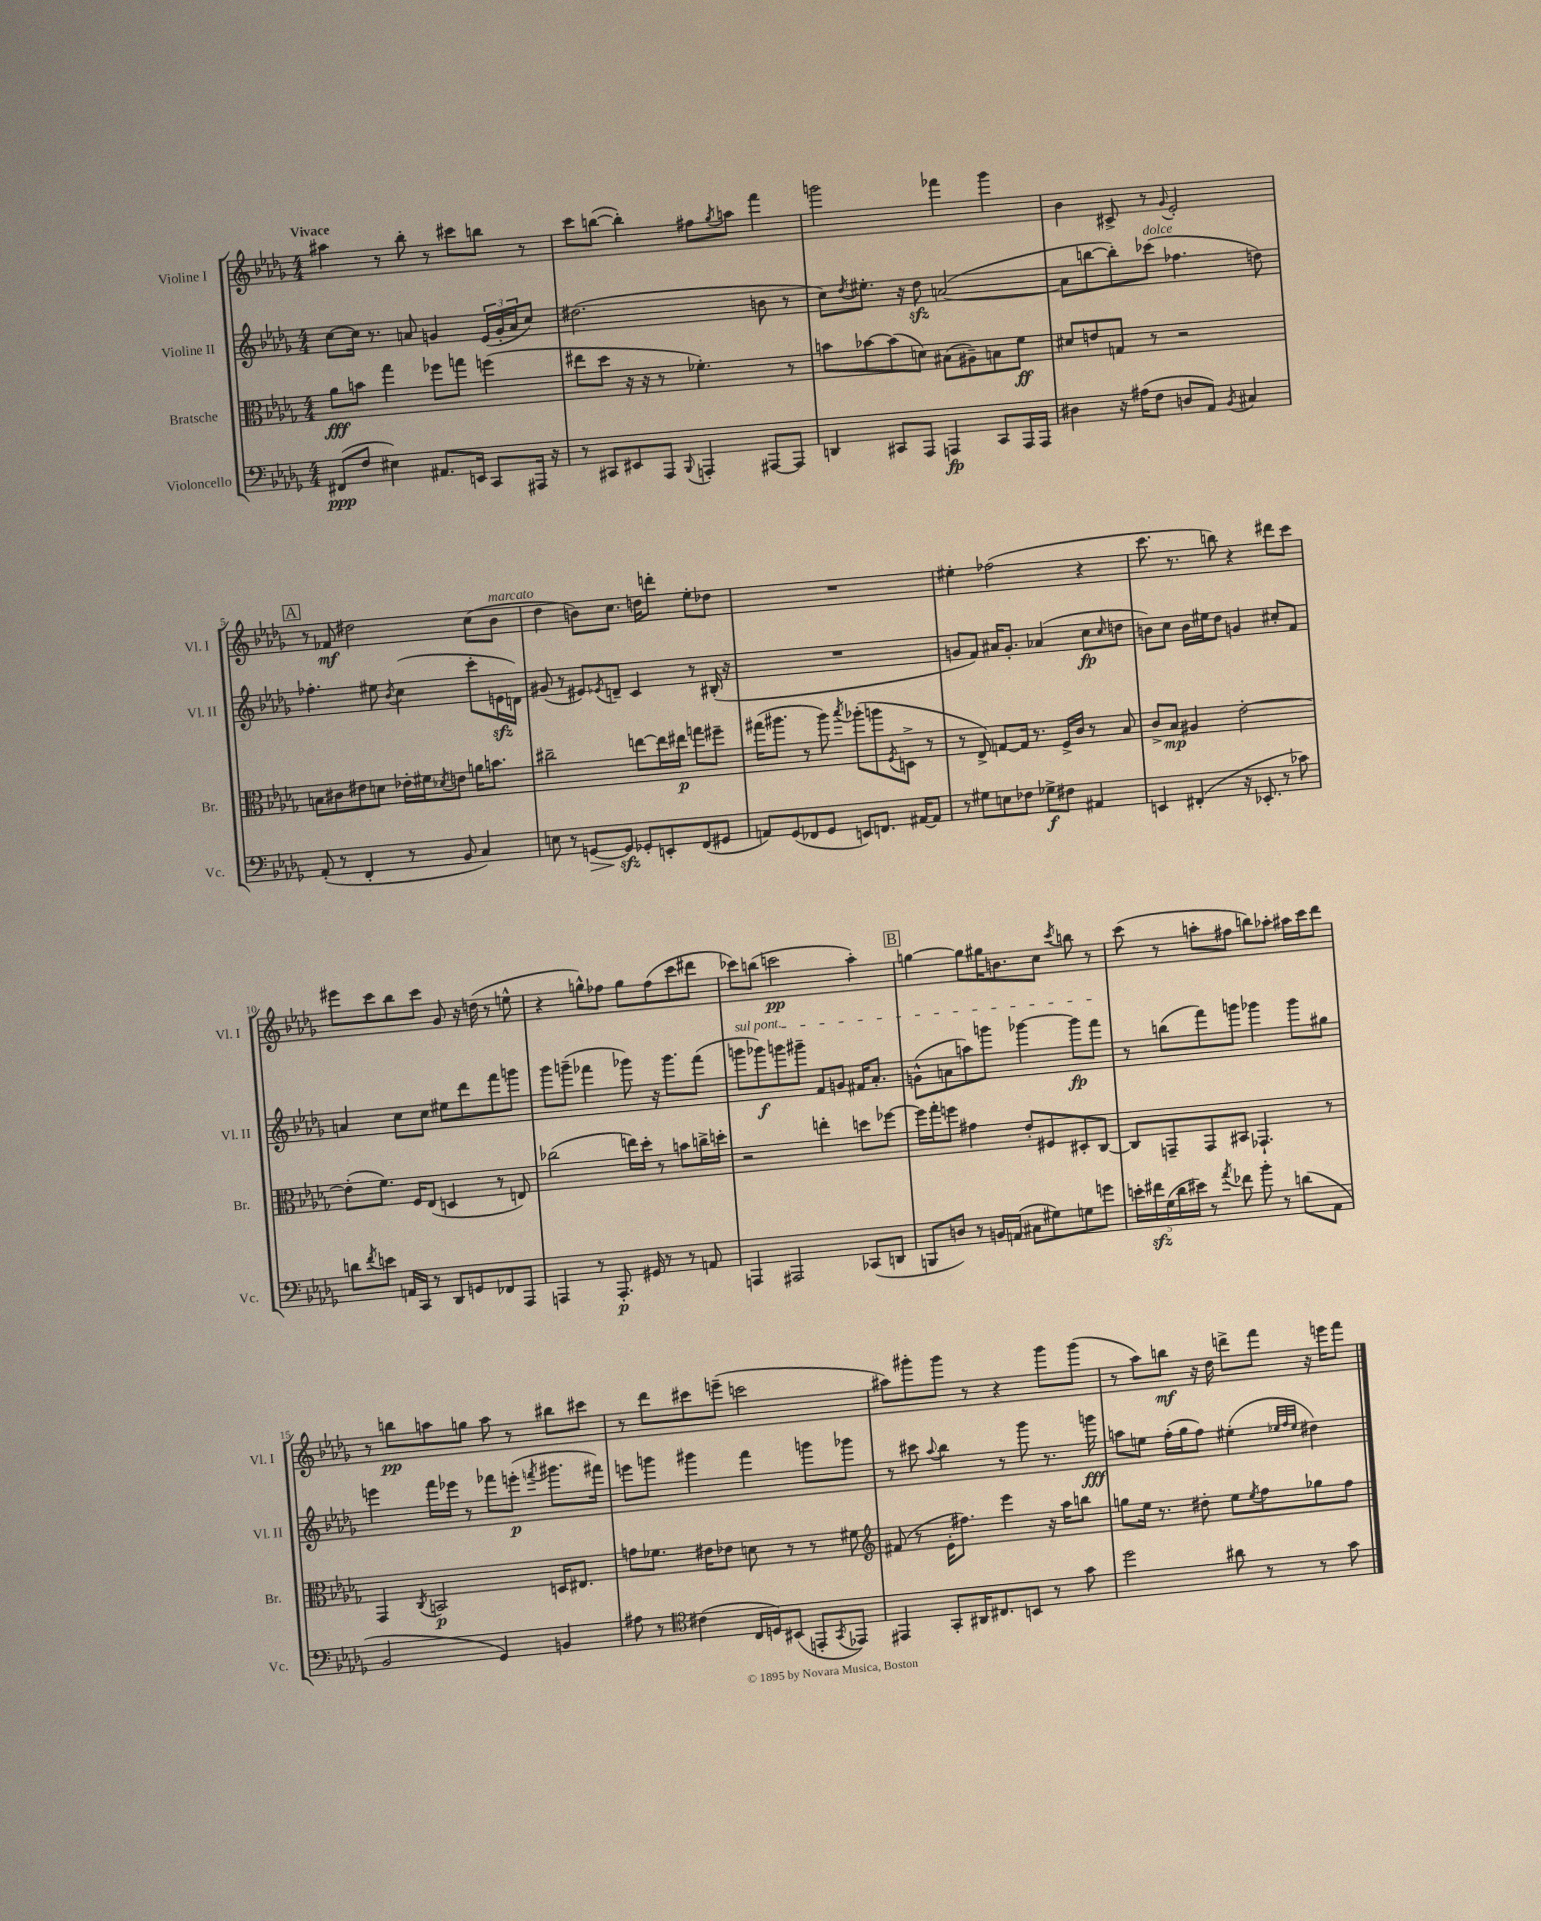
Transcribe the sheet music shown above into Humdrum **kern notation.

**kern	**dynam	**kern	**dynam	**kern	**dynam	**kern	**dynam
*part4	*part4	*part3	*part3	*part2	*part2	*part1	*part1
*staff4	*staff4	*staff3	*staff3	*staff2	*staff2	*staff1	*staff1
*I"Violoncello	*	*I"Bratsche	*	*I"Violine II	*	*I"Violine I	*
*I'Vc.	*	*I'Br.	*	*I'Vl. II	*	*I'Vl. I	*
*clefF4	*	*clefC3	*	*clefG2	*	*clefG2	*
*k[b-e-a-d-g-]	*	*k[b-e-a-d-g-]	*	*k[b-e-a-d-g-]	*	*k[b-e-a-d-g-]	*
*M4/4	*	*M4/4	*	*M4/4	*	*M4/4	*
=1	=1	=1	=1	=1	=1	=1	=1
!	!	!	!	!	!	!LO:TX:a:B:t=Vivace	!
(8FF#X/L	ppp	8a-\L	fff	[8cc\L	.	4aa#X\	.
8F/J	.	8bn\J	.	16cc\Jk]	.	.	.
.	.	.	.	8.r	.	.	.
4E#X\)	.	4gg-\	.	.	.	8r	.
.	.	.	.	8an/	.	8bb-'\	.
8.AA#X/L	.	8ff-X\L	.	4gn/	.	8r	.
.	.	8ggn\J	.	.	.	8ccc#X\L	.
16EEn/Jk	.	.	.	.	.	.	.
8CC/L	.	(4ffn\	.	(24e-/LL	.	8bbn\J	.
.	.	.	.	24g'/	.	.	.
.	.	.	.	24a/J	.	.	.
16AAA#X/Jk	.	.	.	8cc/J)	.	8r	.
16r	.	.	.	.	.	.	.
=2	=2	=2	=2	=2	=2	=2	=2
8r	.	8ee#X\L	.	(2.dd#X\	.	8ccc\L	.
8CC#X/L	.	8dd-\J	.	.	.	([8bbn\J	.
8EE#X/	.	16r	.	.	.	4bb'\])	.
.	.	16r	.	.	.	.	.
8AAA-/J	.	8r	.	.	.	.	.
8qqBBB-/	.	.	.	.	.	.	.
4AAAn'/	.	4.f-X'\)	.	.	.	8ff#X\L	.
.	.	.	.	.	.	8qgg-/	.
.	.	.	.	.	.	8aan\J	.
[8AAA#X/L	.	.	.	8bn\	.	4fff\	.
8AAA#/J]	.	8r	.	8r	.	.	.
=3	=3	=3	=3	=3	=3	=3	=3
4DDn/	.	8bn\L	.	8cc\L)	.	2gggn\	.
.	.	.	.	8qdd-/	.	.	.
.	.	[8b-X\	.	8.ee#X'\J	.	.	.
8CC#X/L	.	(8b-\]	.	.	.	.	.
.	.	.	.	16r	.	.	.
8AAA-/J	.	8dn\J)	.	8dd-zz\	.	.	.
4AAAn/	fp	(8B#X\L	.	([2an/	.	4fff-X\	.
.	.	8A#X~\)	.	.	.	.	.
8CC#/L	.	8Bn\	.	.	.	4ggg\	.
16AAA/L	.	8f\J	ff	.	.	.	.
16AAA/JJ	.	.	.	.	.	.	.
=4	=4	=4	=4	=4	=4	=4	=4
4D#X\	.	8d#X/L	.	8a\L]	.	4b-\	.
.	.	8en/	.	[8bbn\	.	.	.
16r	.	8Gn/J	.	8bb'\])	.	8c#X^/	.
(16A#X\KL	.	.	.	.	.	.	.
!	!	!	!	!LO:TX:a:i:t=dolce	!	!	!
8F\J	.	8r	.	(8ccc-X\J	.	8r	.
.	.	.	.	.	.	8qqg-/	.
8Dn/L	.	2r	.	4.ff-X\	.	2e-'/	.
8AA-/J)	.	.	.	.	.	.	.
8qBB-/	.	.	.	.	.	.	.
4C#X/	.	.	.	.	.	.	.
.	.	.	.	8ddn\)	.	.	.
!!LO:LB:g=z
!!LO:REH:place=s1:t=A
=5	=5	=5	=5	=5	=5	=5	=5
(8AA-'/	.	8Bn\L	.	4.ff-X'\	.	8r	.
8r	.	8c#X\	.	.	.	8f-X/	mf
4FF'/	.	8e#X\	.	.	.	2dd#X\	.
.	.	8dn\J	.	8ee#X\	.	.	.
.	.	.	.	8qb-/	.	.	.
8r	.	16e-X'\LL	.	(4cc\	.	.	.
.	.	16f#X\J	.	.	.	.	.
.	.	8qd-X/	.	.	.	.	.
8BB-/	.	8en\J	.	.	.	.	.
4C/)	.	16an\KL	.	8ccc'\L	.	(8cc\L	.
.	.	8.bn\J	.	.	.	.	.
!	!	!	!	!	!	!LO:TX:a:i:t=marcato	!
.	.	.	.	16enzz\L	.	8b-\J	.
.	.	.	.	16dn\JJ)	.	.	.
=6	=6	=6	=6	=6	=6	=6	=6
8En\	.	2cc#X~\	.	(8g#X/	.	4dd-\	.
8r	.	.	.	8r	.	.	.
!	!LO:HP:b	!	!	!	!	!	!
[8GGn/L	>	.	.	8e#X/L)	.	8bn\L)	.
.	.	.	.	8qe-X/	.	.	.
8GGzz/J]	.	.	.	8dn~/J	.	8.cc\J	.
8GG-X'/L	]	[8een\L	.	4c/	.	.	.
.	.	.	.	.	.	16ddn\KL	.
8EEn'/	.	16ee\L]	.	.	.	8dddn'\J	.
.	.	16ee#X\JJ	p	.	.	.	.
(8FF/	.	8ggn\L	.	8r	.	8ee-'\L	.
8GG#X/J	.	8ff#X~\J	.	(16B#X'/	.	8dd-X\J	.
.	.	.	.	16r	.	.	.
=7	=7	=7	=7	=7	=7	=7	=7
8AAn/L)	.	(16gg#X\KL	.	1r	.	1r	.
.	.	8.aa#X\J	.	.	.	.	.
(8GG-/	.	.	.	.	.	.	.
8FF-X/	.	8r	.	.	.	.	.
8GG-/J	.	8aa#\)	.	.	.	.	.
.	.	8qbb-/	.	.	.	.	.
8EEn/L)	.	(8aa-X'\L	.	.	.	.	.
8.FFn/J	.	8aan\	.	.	.	.	.
.	.	8qF/	.	.	.	.	.
.	.	8Dn^\J	.	.	.	.	.
[16AA#X/KL	.	.	.	.	.	.	.
8AA#/J]	.	8r	.	.	.	.	.
=8	=8	=8	=8	=8	=8	=8	=8
8r	.	8r	.	8gn/L	.	4ee#X'\	.
8G#X\L	.	8E-^/)	.	8f/J)	.	.	.
8En\	.	[8Gn/L	.	16a#X/KL	.	(2ff-X\	.
.	.	.	.	8.g'/J	.	.	.
8F-X\J	.	16G/Jk]	.	.	.	.	.
.	.	8.r	.	.	.	.	.
8G-X^\L	f	.	.	(4a-X/	.	.	.
8F#X\J	.	16F^/LL	.	.	.	.	.
.	.	16c/JJ	.	.	.	.	.
4AA#X/	.	8r	.	8cc\L	fp	4r	.
.	.	.	.	16qqcc/	.	.	.
.	.	8B-/	.	8ddn\J	.	.	.
=9	=9	=9	=9	=9	=9	=9	=9
4EEn/	.	8c^/L	.	8bn\L)	.	8.ccc\	.
.	.	8B-/J	mp	8cc\J	.	.	.
.	.	.	.	.	.	8.r	.
(4FF#X'/	.	4A#X/	.	16b\LL	.	.	.
.	.	.	.	16ee#X\J	.	.	.
.	.	.	.	8dd-\J	.	8bbn\)	.
16r	.	[2e-'\	.	4gn/	.	4r	.
8.EE-X'/	.	.	.	.	.	.	.
8r	.	.	.	8cc#X'/L	.	8ddd#X\L	.
8c-X\)	.	.	.	8f/J	.	8ccc\J	.
!!LO:LB:g=z
=10	=10	=10	=10	=10	=10	=10	=10
8dn\L	.	(8e-'\L]	.	4an/	.	8eee#X\L	.
8qf/	.	.	.	.	.	.	.
8en\J	.	8.f\J)	.	.	.	8ccc\	.
16AAn/LL	.	.	.	8cc\L	.	8bb-\	.
16CC/JJ	.	16F/KL	.	.	.	.	.
8r	.	(8E-/J	.	8cc\J	.	8ccc\J	.
8DD-/L	.	4Dn/	.	8ee#X\L	.	8g-/	.
8GGn/	.	.	.	8ddd-\	.	16r	.
.	.	.	.	.	.	(16ddn\	.
8FF-X/	.	8r	.	8fff\	.	8r	.
8AAA-/J	.	8En/)	.	8gggn\J	.	8een^^\	.
=11	=11	=11	=11	=11	=11	=11	=11
4AAAn/	.	(2cc-X\	.	8ggg-\L	.	4r	.
.	.	.	.	(8gggn~\J	.	.	.
8r	.	.	.	4fff-X\	.	8ggn^^\L)	.
8.AAA'/	p	.	.	.	.	8ff-X\J	.
.	.	16een\LL)	.	8ggg-X\)	.	8gg\L	.
16GG#X/	.	16dd-'\JJ	.	.	.	.	.
8r	.	8r	.	16r	.	(8ff-\	.
.	.	.	.	8.ggg-\L	.	.	.
8r	.	8bn\L	.	.	.	8ccc\	.
8AAn/	.	16ccn^\L	.	(8fff-\J	.	8ddd#X\J	.
.	.	16ddn'\JJ	.	.	.	.	.
=12	=12	=12	=12	=12	=12	=12	=12
!	!	!	!	!LO:TX:a:i:t=sul pont.	!	!	!
4AAAn/	.	2r	.	8gggn\L	.	8ccc-X\L)	.
.	.	.	.	8ggg-X\)	f	(8bbn\J	.
2AAA#X/	.	.	.	8gggn\	.	2cccn\	pp
.	.	.	.	8ggg#X~\J	.	.	.
.	.	4een'\	.	8f/L	.	.	.
.	.	.	.	8gn/J	.	.	.
(8CC-X/L	.	8ddn\L	.	16f#X/KL	.	4aa-'\)	.
.	.	.	.	8.a-'/J	.	.	.
8DDn/J	.	[8ff-X\J	.	.	.	.	.
!!LO:REH:place=s1:t=B
=13	=13	=13	=13	=13	=13	=13	=13
8BBBn/L	.	16ff-\LL]	.	(8gn^^\L	.	[4ggn\	.
.	.	16gg-'\J	.	.	.	.	.
8Dn/J)	.	8ffn\J	.	8an\	.	.	.
8r	.	4g#X\	.	8aan\)	.	8gg\L]	.
16BBn/LL	.	.	.	8gggn\J	.	16gg#X\K	.
(16AAn/JJ	.	.	.	.	.	8.bn\	.
8C#X\L	.	8e-'/L	.	[4ggg-X\	.	.	.
8G#X\)	.	8F#X/	.	.	.	8cc\J	.
.	.	.	.	.	.	8qccc/	.
8Gn\	.	8D#X'/	.	8ggg-\L]	fp	8bbn\	.
8gn\J	.	[8C/J	.	8fff\J	.	8r	.
=14	=14	=14	=14	=14	=14	=14	=14
20en'\LL	.	8C/L]	.	8r	.	(8ccc\	.
20f#Xzz\	.	.	.	.	.	.	.
(20G-\	.	.	.	.	.	.	.
.	.	8GGn~/	.	(8bbn\L	.	8r	.
20d-\	.	.	.	.	.	.	.
20e#X\JJ)	.	.	.	.	.	.	.
8r	.	8GG/	.	8fff\)	.	8aan'\L	.
8qa-/	.	.	.	.	.	.	.
8f-X\	.	8BB#X/J	.	8gggn\J	.	8ff#X\J	.
8b-'\	.	4.GG-X`/	.	4ggg-X\	.	8bbn\L)	.
8r	.	.	.	.	.	8aa-X'\J	.
(8dn\L	.	.	.	8ggg-\L	.	16aa#X\LL	.
.	.	.	.	.	.	16ccc\J	.
8AA-\J	.	8r	.	8gg#X\J	.	8ddd-\J	.
!!LO:LB:g=z
=15	=15	=15	=15	=15	=15	=15	=15
2BB-/	.	4GG-/	.	4eeen\	.	8r	.
.	.	.	.	.	.	8bbn\L	pp
.	.	8qC/	.	.	.	.	.
.	.	2BBn/	p	16fff\LL	.	8aan\	.
.	.	.	.	16eee-X\JJ	.	.	.
.	.	.	.	8r	.	8ggn\J	.
4GG-/)	.	.	.	8fff-X\L	.	8aa\	.
.	.	.	.	(8eeen'\J	p	8r	.
.	.	.	.	8qfffn/	.	.	.
4BBn/	.	16Dn/KL	.	8.ggg#X\L	.	8bb#X\L	.
.	.	8.E#X/J	.	.	.	.	.
.	.	.	.	.	.	8ccc#X\J	.
.	.	.	.	16fff#X\Jk)	.	.	.
=16	=16	=16	=16	=16	=16	=16	=16
8A#X\	.	8gn\L	.	8eeen\L	.	8r	.
8r	.	8.f-X\J	.	8gggn\J	.	8ddd-\L	.
*clefC4	*	*	*	*	*	*	*
(4c#X\	.	.	.	4ggg#X\	.	8ccc#X\	.
.	.	16e#X\KL	.	.	.	.	.
.	.	8e-X\J	.	.	.	(8eeen~\J	.
16C/LL	.	8dn\	.	4fff\	.	2cccn\	.
16Dn/J)	.	.	.	.	.	.	.
(8BB#X/J	.	8r	.	.	.	.	.
8EEn'/L	.	8r	.	8gggn\L	.	.	.
8qGG-/	.	.	.	.	.	.	.
8EE-X/J)	.	8f#X\	.	8ggg-X\J	.	.	.
=17	=17	=17	=17	=17	=17	=17	=17
*	*	*clefG2	*	*	*	*	*
4EE#X/	.	(8f#X/	.	8r	.	8aa#X\L)	.
.	.	8r	.	8ccc#X\	.	8ggg#X'\	.
.	.	.	.	8qqaa-/	.	.	.
8GG-'/L	.	16e-'\KL	.	4bb-\	.	8ggg#\J	.
.	.	8.ff#X\J)	.	.	.	.	.
16AA#X/K	.	.	.	.	.	8r	.
8.C#X/	.	.	.	.	.	.	.
.	.	4eee-\	.	8r	.	4r	.
8BBn/J	.	.	.	8ggg-\	.	.	.
8r	.	16r	.	8.r	.	8ggg#\L	.
.	.	16aa-\KL	.	.	.	.	.
8g-\	.	8bbn\J	.	.	.	(8ggg#\J	.
.	.	.	.	16gggn\	fff	.	.
=18	=18	=18	=18	=18	=18	=18	=18
2dd-\	.	8ggn\L	.	8aan\L	.	8r	.
.	.	16ee-\Jk	.	8een\J	.	8aa-\L)	.
.	.	8.r	.	.	.	.	.
.	.	.	.	(16ff'\LL	.	8bbn\J	mf
.	.	.	.	16gg-\J	.	.	.
.	.	8dd#X'\	.	8ff\J)	.	16r	.
.	.	.	.	.	.	16dd-\	.
8a#X\	.	8ee-\L	.	(4ee#X'\	.	8dddn^\L	.
.	.	8qee-/	.	.	.	.	.
8r	.	8ff\	.	.	.	8fff\J	.
.	.	.	.	32qqee-X/LLL	.	.	.
.	.	.	.	32qqff/	.	.	.
.	.	.	.	32qqee-/JJJ	.	.	.
8r	.	8gg-X\	.	4dd#X\)	.	16r	.
.	.	.	.	.	.	16eeen\KL	.
8g-\	.	8ff\J	.	.	.	8fff\J	.
==	==	==	==	==	==	==	==
*-	*-	*-	*-	*-	*-	*-	*-
